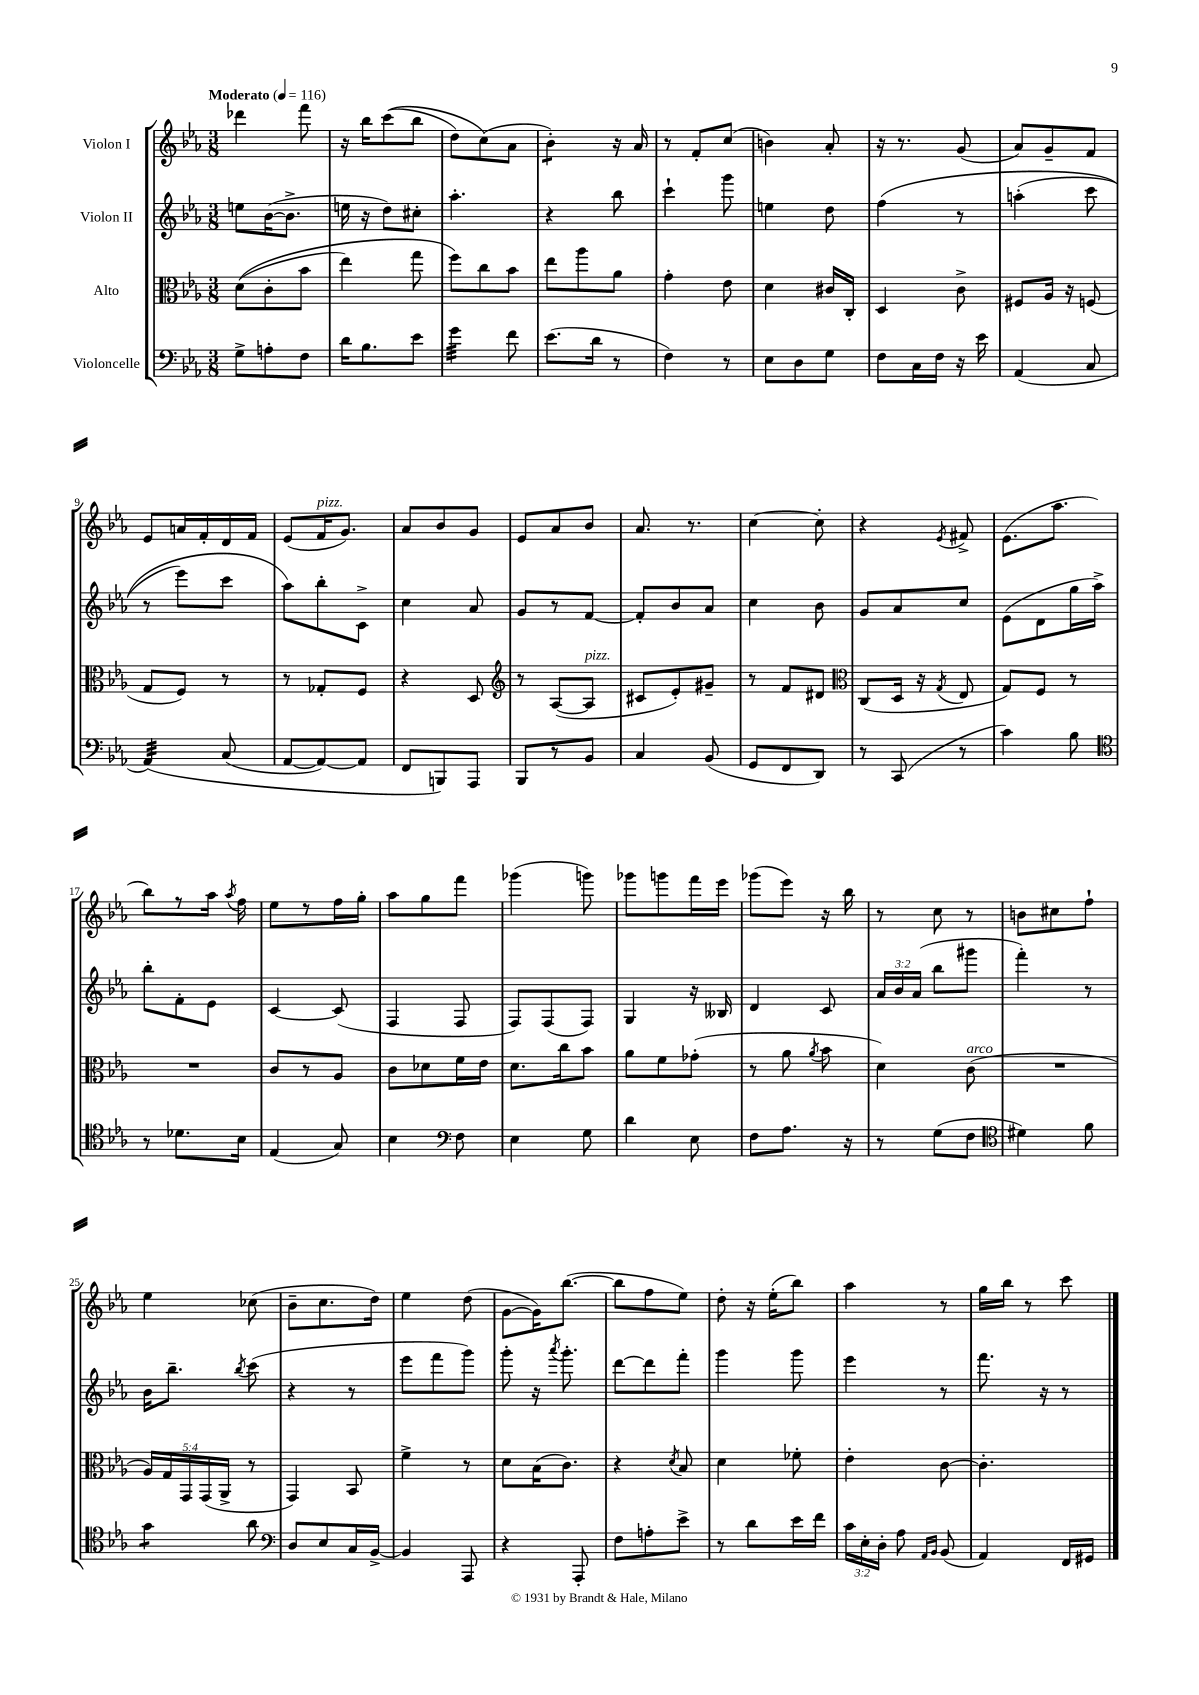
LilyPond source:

<<
\new StaffGroup <<
\new Staff = "s0" \with { instrumentName = "Violon I" } {
    \clef treble \key ees \major \numericTimeSignature \time 3/8 \tempo "Moderato" 4 = 116
    \autoBeamOff des'''4 f'''8 |
    r16 bes''16[ c'''8(\( bes''8] |
    d''8[) c''8(\) aes'8] |
    bes'4:8-.) r16 aes'16 |
    r8 f'8[-. c''8]( |
    b'4) aes'8-. |
    r16 r8. g'8( |
    aes'8[) g'8-- f'8] |
    ees'8[ a'16 f'16-. d'16 f'16] |
    ees'8[( f'16^\markup { \italic "pizz." } g'8.]) |
    aes'8[ bes'8 g'8] |
    ees'8[ aes'8 bes'8] |
    aes'8. r8. |
    c''4~ c''8-. |
    r4 \acciaccatura { ees'8 } fis'8-> |
    ees'8.[( aes''8.] |
    bes''8[) r8 aes''16] \acciaccatura { aes''8 } f''16 |
    ees''8[ r8 f''16 g''16]-. |
    aes''8[ g''8 f'''8] |
    ges'''4( g'''8) |
    ges'''8[ g'''8 f'''16 ees'''16] |
    ges'''8[( ees'''8]) r16 bes''16 |
    r8 c''8 r8 |
    b'8[ cis''8 f''8]-! |
    ees''4 ces''8( |
    bes'8[-- c''8. d''16]) |
    ees''4 d''8( |
    g'8[~ g'16) bes''8.]~( |
    bes''8[ f''8 ees''8]) |
    d''8-. r16 ees''16[-.( bes''8]) |
    aes''4 r8 |
    g''16[ bes''16] r8 c'''8 \bar "|." |
}
\new Staff = "s1" \with { instrumentName = "Violon II" } {
    \clef treble \key ees \major \numericTimeSignature \time 3/8 \override Staff.TupletNumber.text = #tuplet-number::calc-fraction-text
    \autoBeamOff e''8[ bes'16~( bes'8.]-> |
    e''16 r16 d''8[) cis''8]-. |
    aes''4.-. |
    r4 bes''8 |
    c'''4-! g'''8 |
    e''4 d''8 |
    f''4\( r8 |
    a''4-.( c'''8 |
    r8 ees'''8[) c'''8] |
    aes''8[\) bes''8-. c'8]-> |
    c''4 aes'8 |
    g'8[ r8 f'8]~ |
    f'8[-. bes'8 aes'8] |
    c''4 bes'8 |
    g'8[ aes'8 c''8] |
    ees'8[( d'8 g''16 aes''16]->) |
    bes''8[-. f'8-. ees'8] |
    c'4~ c'8( |
    f4 f8 |
    f8[) f8( f8]) |
    g4 r16 beses16 |
    d'4 c'8 |
    \tuplet 3/2 { aes'16[ bes'16 aes'16]( } bes''8[ gis'''8] |
    f'''4-.) r8 |
    bes'16[ bes''8.]-- \acciaccatura { bes''8 } c'''8( |
    r4 r8 |
    ees'''8[ f'''8 g'''8]) |
    g'''8-. r16 \acciaccatura { aes'''8 } g'''8.-. |
    d'''8[~ d'''8 f'''8]-. |
    g'''4 g'''8 |
    ees'''4 r8 |
    f'''8. r16 r8 \bar "|." |
}
\new Staff = "s2" \with { instrumentName = "Alto" } {
    \clef alto \key ees \major \numericTimeSignature \time 3/8 \override Staff.TupletNumber.text = #tuplet-number::calc-fraction-text
    \autoBeamOff d'8[(\( c'8-. bes'8] |
    ees''4) g''8 |
    f''8[\) c''8 bes'8] |
    ees''8[ aes''8 aes'8] |
    g'4-. ees'8 |
    d'4 cis'16[ c16]-. |
    d4 c'8-> |
    fis8[ aes16] r16 f8( |
    g8[ f8]) r8 |
    r8 ges8[-. f8] |
    r4 d8 |
    \clef treble r8 aes8[~( aes8]^\markup { \italic "pizz." } |
    cis'8[ ees'8-.) gis'8]-- |
    r8 f'8[ dis'8] |
    \clef alto c8[( d16] r16 \acciaccatura { g8 } ees8 |
    g8[) f8] r8 |
    R4. |
    c'8[ r8 aes8] |
    c'8[ des'8 f'16 ees'16] |
    d'8.[ c''16 bes'8] |
    aes'8[ f'8 ges'8]-.( |
    r8 aes'8 \acciaccatura { aes'8 } bes'8 |
    d'4) c'8^\markup { \italic "arco" }( |
    R4. |
    \tuplet 5/4 { aes16[) g16 g,16 g,16( aes,16]-> } r8 |
    g,4) bes,8 |
    f'4-> r8 |
    d'8[ bes16( c'8.]) |
    r4 \acciaccatura { d'8 } bes8 |
    d'4 fes'8-. |
    ees'4-. c'8~ |
    c'4.-. \bar "|." |
}
\new Staff = "s3" \with { instrumentName = "Violoncelle" } {
    \clef bass \key ees \major \numericTimeSignature \time 3/8 \override Staff.TupletNumber.text = #tuplet-number::calc-fraction-text
    \autoBeamOff g8[-> a8-. f8] |
    d'16[ bes8. ees'8] |
    g'4:32 f'8 |
    ees'8.[( d'16] r8 |
    f4) r8 |
    ees8[ d8 g8] |
    f8[ c16 f16] r16 ees'16 |
    aes,4( c8 |
    aes,4:32)\( c8( |
    aes,8[~ aes,8~) aes,8] |
    f,8[ b,,8\) aes,,8] |
    bes,,8[ r8 bes,8] |
    c4 bes,8( |
    g,8[ f,8 d,8]) |
    r8 c,8( r8 |
    c'4) bes8 |
    \clef tenor r8 des'8.[ bes16] |
    ees4( g8) |
    bes4 \clef bass f8 |
    ees4 g8 |
    d'4 ees8 |
    f8[ aes8.] r16 |
    r8 g8[( f8] |
    \clef tenor dis'4) f'8 |
    g'4:8 aes'8 |
    \clef bass d8[ ees8 c16 bes,16]~-> |
    bes,4 aes,,8 |
    r4 aes,,8-. |
    f8[ a8-. ees'8]-> |
    r8 d'8[ ees'16 f'16] |
    \tuplet 3/2 { c'16[ ees16-. d16]-. } aes8 \grace { aes,16[ bes,16] } bes,8( |
    aes,4) f,16[ gis,16] \bar "|." |
}
>>
>>
